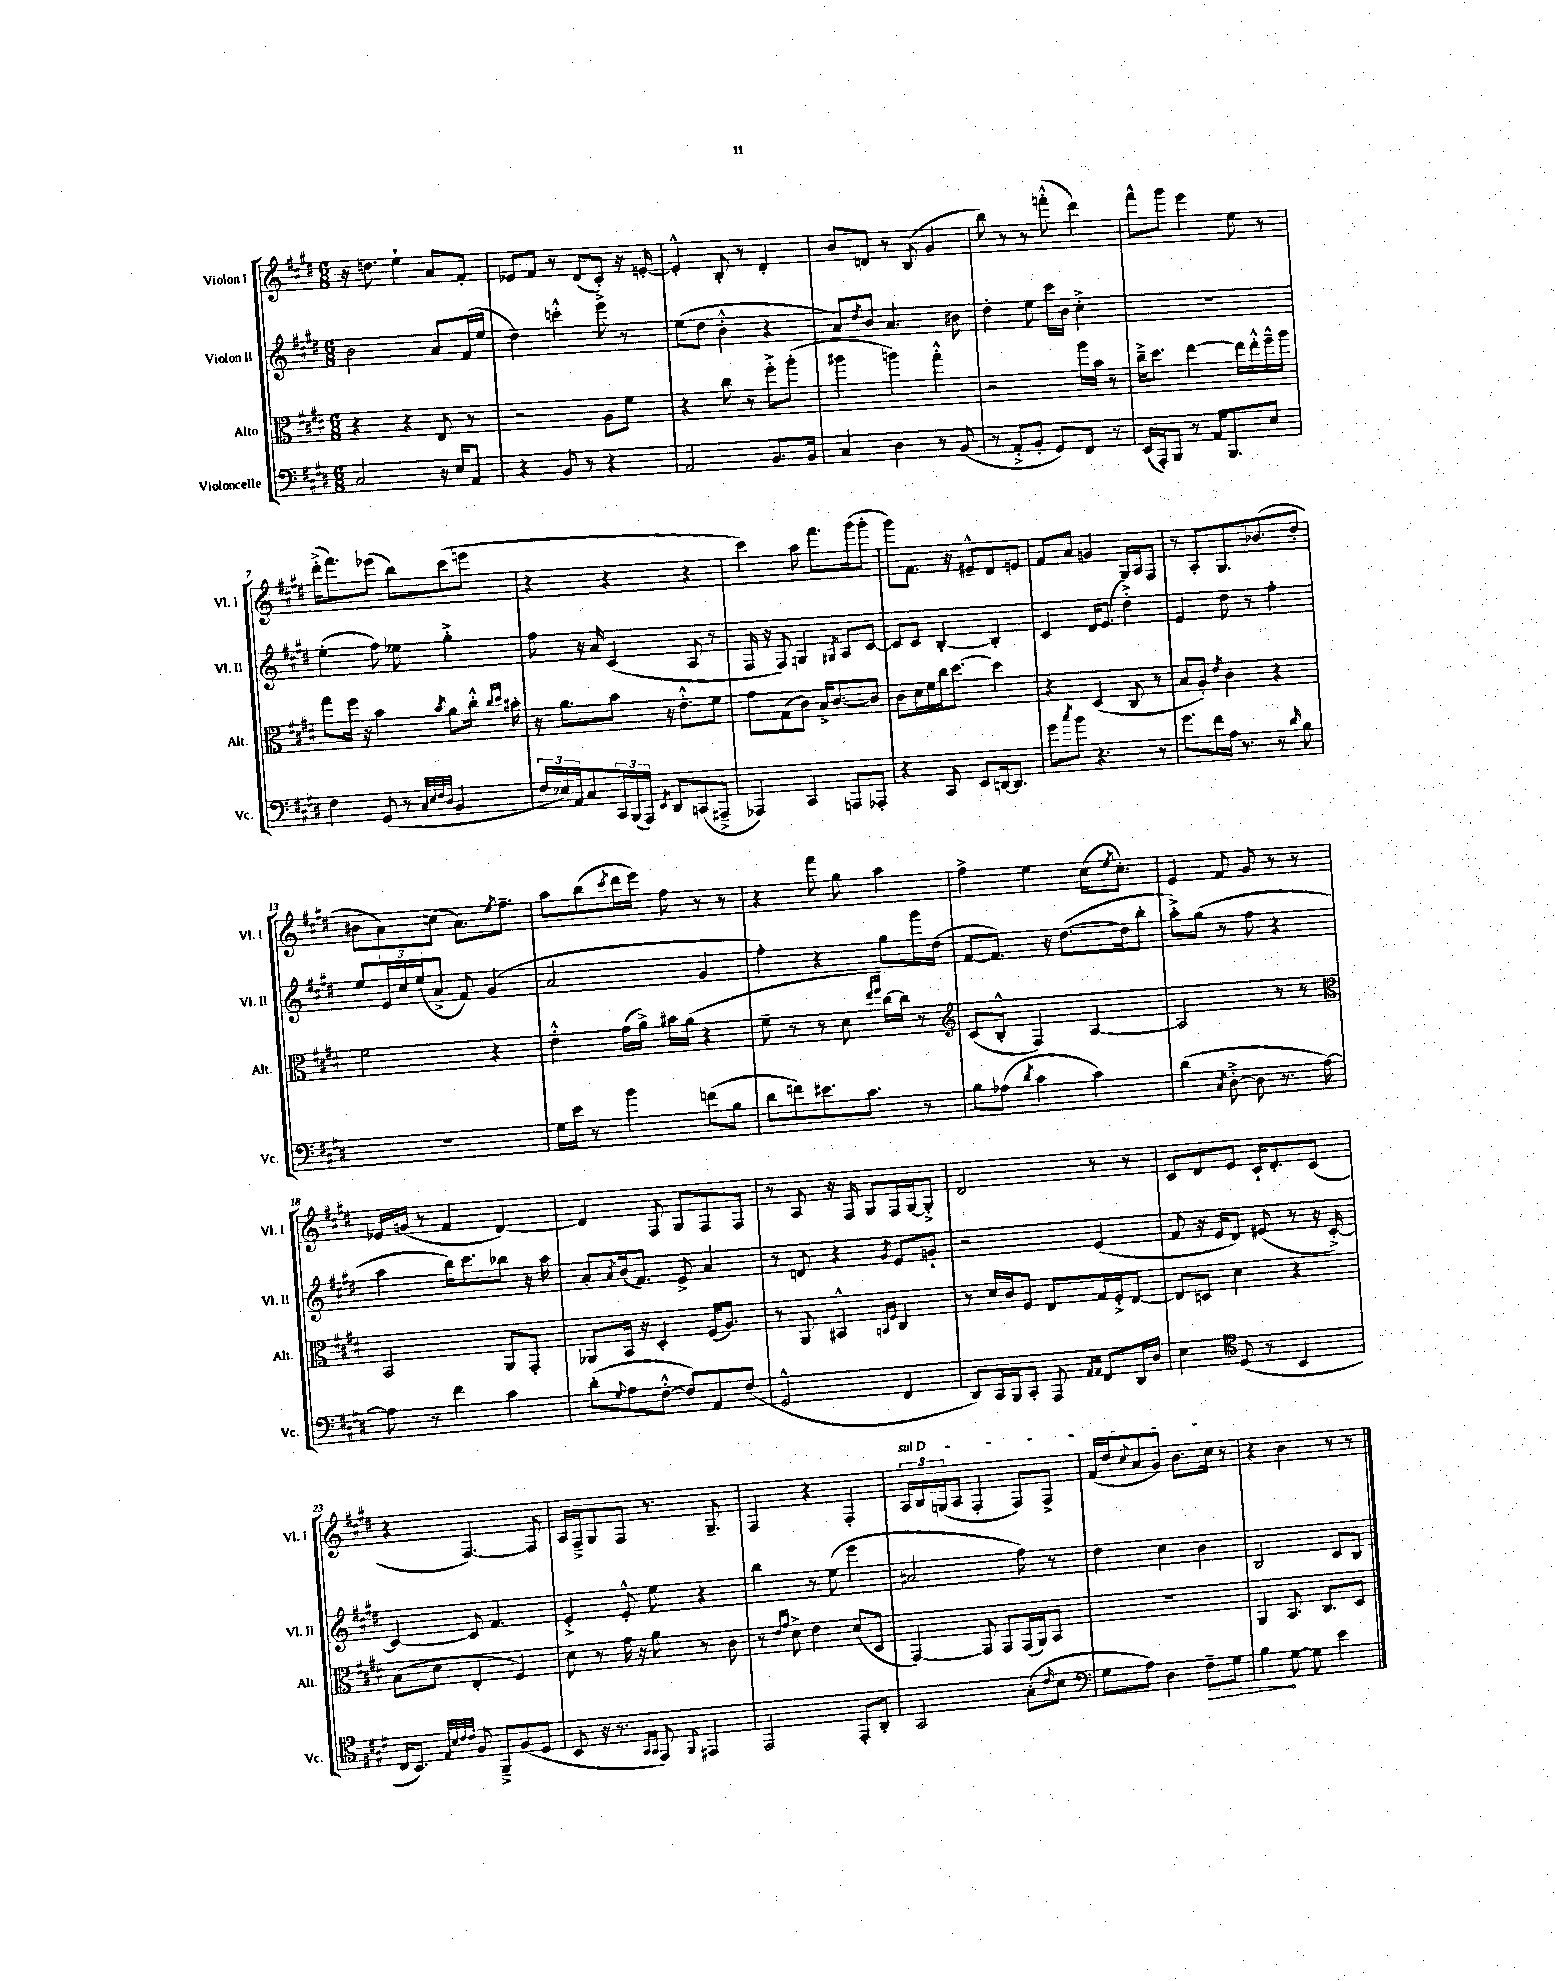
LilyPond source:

<<
\new StaffGroup <<
\new Staff = "s0" \with { instrumentName = "Violon I" shortInstrumentName = "Vl. I" } {
    \clef treble \key e \major \numericTimeSignature \time 6/8
    r16 d''8. e''4-! a'8 fis'8-. |
    ees'8 fis'8 r8 dis'8( cis'8-.) r16 e'16~-. |
    e'4-.-^ b8-. r8 dis'4-. |
    b'8 d'8 r8 b8( gis'4 |
    b''8) r8 r8 f'''8-.-^( dis'''4) |
    fis'''8-^ gis'''8 e'''4 e''8 r8 |
    dis'''16-.->( fis'''8.) ees'''8( b''8) cis'''8( e'''8 |
    r4 r4 r4 |
    cis'''4) a''8 fis'''8. gis'''16( gis'''8-. |
    gis'''8) fis'8. r16 eis'8---^ dis'8 e'8 |
    fis'8 a'8 g'4 gis16 a16 fis8 |
    r8 a8-. gis8. bes'8.( dis''8-. |
    bis'8 a'8) c''8( a'8.) \acciaccatura { e''8 } fis''8.-- |
    a''8 b''8( \acciaccatura { cis'''8 } dis'''16 e'''16) fis''8 r8 r8 |
    r4 fis'''8 gis''8 a''4 |
    fis''4-> e''4 cis''16( \acciaccatura { e''8 } cis''8.-.) |
    e'4 fis'8 gis'8 r8 r8 |
    ees'16 g'16( r8 fis'4 dis'4~) |
    dis'4 fis8 gis8 fis8 fis8 |
    r8 a8 r16 fis16 gis8 fis16 gis16~ gis8-.-> |
    dis'2 r8 r8 |
    cis'8 dis'8 e'8 cis'16-! dis'8.-. cis'8( |
    r4 fis4.~) fis8 |
    a16 fis16---> gis8 fis8 r8. gis8.-- |
    fis4 r4 fis4-. |
    \tuplet 3/2 { \once \override TextSpanner.bound-details.left.text = \markup { \italic "sul D" } a16\startTextSpan b16 g16( } a8 fis4-. fis8) fis8-> |
    fis'16( dis''16 \appoggiatura { cis''8 } a'8 gis'8) b'8. cis''16\stopTextSpan r8 |
    r4 b'4 r8 r8 \bar "|." |
}
\new Staff = "s1" \with { instrumentName = "Violon II" shortInstrumentName = "Vl. II" } {
    \clef treble \key e \major \numericTimeSignature \time 6/8
    b'2 a'8 fis'16( e''16 |
    dis''4) c'''4-.-^ e'''8-> r8 |
    e''8( dis''8 b'4-.-^ r4 |
    a'8) \acciaccatura { dis''8 } b'8 a'4. bis'8 |
    dis''4-. e''8 cis'''16 b'16 cis''4-.-> |
    R2. |
    e''4-.( fis''8) ees''8 gis''4-.-> |
    fis''8 r16 a'16 cis'4( a8 r8 |
    fis16 r16 fis8) g4 \acciaccatura { gis8 } a8 cis'8~ |
    cis'8 cis'8 b4~-. b4-. |
    cis'4 dis'16 e'8.( dis''4-.->) |
    e'4 dis''8 r8 fis''4-. |
    e''8 \tuplet 3/2 { e'16 cis''16 e''16( } a'8-> fis'8) gis'4( |
    a'2 gis'4 |
    fis''4-.) r4 gis''8 gis'''16 dis''16( |
    fis'8~ fis'8.) r16 dis''8.~( dis''16 b''8-. |
    a''8-.->) gis''8( r8 fis''8 r4 |
    a''4 b''16) cis'''8. bes''8 r16 a''16 |
    a'8-. \acciaccatura { a'8 } b'16( fis'8.) e'8-> a'4 |
    r8 d'8 r4 \acciaccatura { gis'8 } e'8 g'8-! |
    r2 e'4( |
    fis'8 r16 e'16 dis'8) eis'8( r8 r16 cis'16~-.->) |
    cis'4~ cis'8 fis'4. |
    e'4-.-> e'8-.-^ e''8 r4 |
    b''4 r8 e''8( e'''4 |
    ais'2 fis''8) r8 |
    dis''4 cis''4 b'4 |
    b2 cis'8 b8 \bar "|." |
}
\new Staff = "s2" \with { instrumentName = "Alto" shortInstrumentName = "Alt." } {
    \clef alto \key e \major \numericTimeSignature \time 6/8
    r4 r4 e8 r8 |
    r2 a8 fis'8 |
    r4 cis''8 r8 fis''8-.-> a''8-.( |
    ais''4 a''4) gis''4-.-^ |
    r2 a''16 b'16 r8 |
    cis''16---> dis''8. e''4~ e''16 e''16-.-^ fis''16---^ a''16 |
    gis''8 fis''16 r16 b'4 \acciaccatura { b'8 } a'8 cis''16-.-^ \grace { cis''16 dis''16 } bis'16-. |
    r16 a'8. b'8 r16 e'8.-.-^ fis'8 |
    gis'8 gis8( cis'8) b16-> cis'8.~ cis'8 |
    cis'8 dis'16 fis'16 cis''16 dis''8.~ dis''4 |
    r4 dis4( cis8 r8 |
    b8 a8-.) \acciaccatura { e'8 } cis'4 r4 |
    fis'2 r4 |
    e'4-.-^ gis'16( a'16->) bis'16 a'16( r4 |
    fis'8-- r8 r8 dis'8 \grace { e''16 fis''16 } cis''16~) cis''16 r8 |
    \clef treble cis'8( b8-.-^ fis4) a4~ |
    a2 r8 r8 |
    \clef alto b,2 a,8 gis,8-. |
    aes,8 b,16 r16 dis4-. fis16( a8.) |
    r8 a,8 bis,4-^ \grace { b,16 fis16 } cis4 |
    r8 dis'16 cis'16 fis8 e8 gis16 fis16-.-> e8~ |
    e8 d8 dis'4 r4 |
    b8( dis'8 e4-. fis4) |
    dis'8 r8 gis'16 r16 a'8 r8 cis'8 |
    r8 \grace { e'16 gis'16 } dis'8-> e'4 dis'8( dis8 |
    gis,4~) gis,8 gis,8 gis,16( a,16) b,8 |
    R2. |
    a,4 b,8. cis8. dis8 \bar "|." |
}
\new Staff = "s3" \with { instrumentName = "Violoncelle" shortInstrumentName = "Vc." } {
    \clef bass \key e \major \numericTimeSignature \time 6/8
    cis2 r16 e16 a,8 |
    r4 b,8 r8 r4 |
    a,2 b,8. b,16 |
    cis4 dis4 r8 b,8( |
    r8 a,8-.-> b,8-. gis,8) fis,8 r8 |
    e,16( a,,16-.) b,,8 r8 a,16 b,,8. e8 |
    fis4 gis,8( r8 \grace { cis32 e32 fis32 dis32 } b,4 |
    \tuplet 3/2 { fis16 ees16) a,16 } cis8 \tuplet 3/2 { cis,16 b,,16( a,,16) } \acciaccatura { e,8 } dis,8 c,8( ais,,8---> |
    aes,,4) cis,4 a,,8 aes,,8-. |
    r4 cis,8 e,8 d,16~ d,8. |
    gis'8 \acciaccatura { cis''8 } b'8 r4. r8 |
    gis'8. fis'16 a16 r8. r8 \grace { dis'16 } b8 |
    R2. |
    gis16 e'16 r8 b'4 f'8( b8 |
    dis'8 f'8) eis'8. cis'8. r8 |
    b8 aes8( \acciaccatura { dis'8 } cis'4 cis'4) |
    dis'4( \acciaccatura { cis8 } dis8~-.-> dis8 r8. a16~) |
    a8 r8 fis'4 cis'4 |
    dis'8-.( \appoggiatura { gis8 } a8 fis8~-.-^ fis8) a,8 fis8( |
    gis,2-^ fis,4 |
    dis,8) cis,16 b,,16 cis,8-. a,,8 \grace { a,16 a,16 } fis,8 dis,16 dis16 |
    e4 \clef tenor dis8( r8 b,4 |
    cis16 b,8.) \grace { e32 b32 cis'32 cis'32 } fis8 fis,8---> fis8( dis8 |
    b,8 r16 r8. \grace { gis,16 gis,16 } e,8) \appoggiatura { fis,8 } eis,4 |
    e,2 e,8-. a,8-. |
    gis,2 gis8-.( \grace { cis'16 } b8 |
    \clef bass gis8 a8) dis4 \once \override Hairpin.circled-tip = ##t fis8--\> gis8 |
    b4\! gis8~ gis8 e'4 \bar "|." |
}
>>
>>
